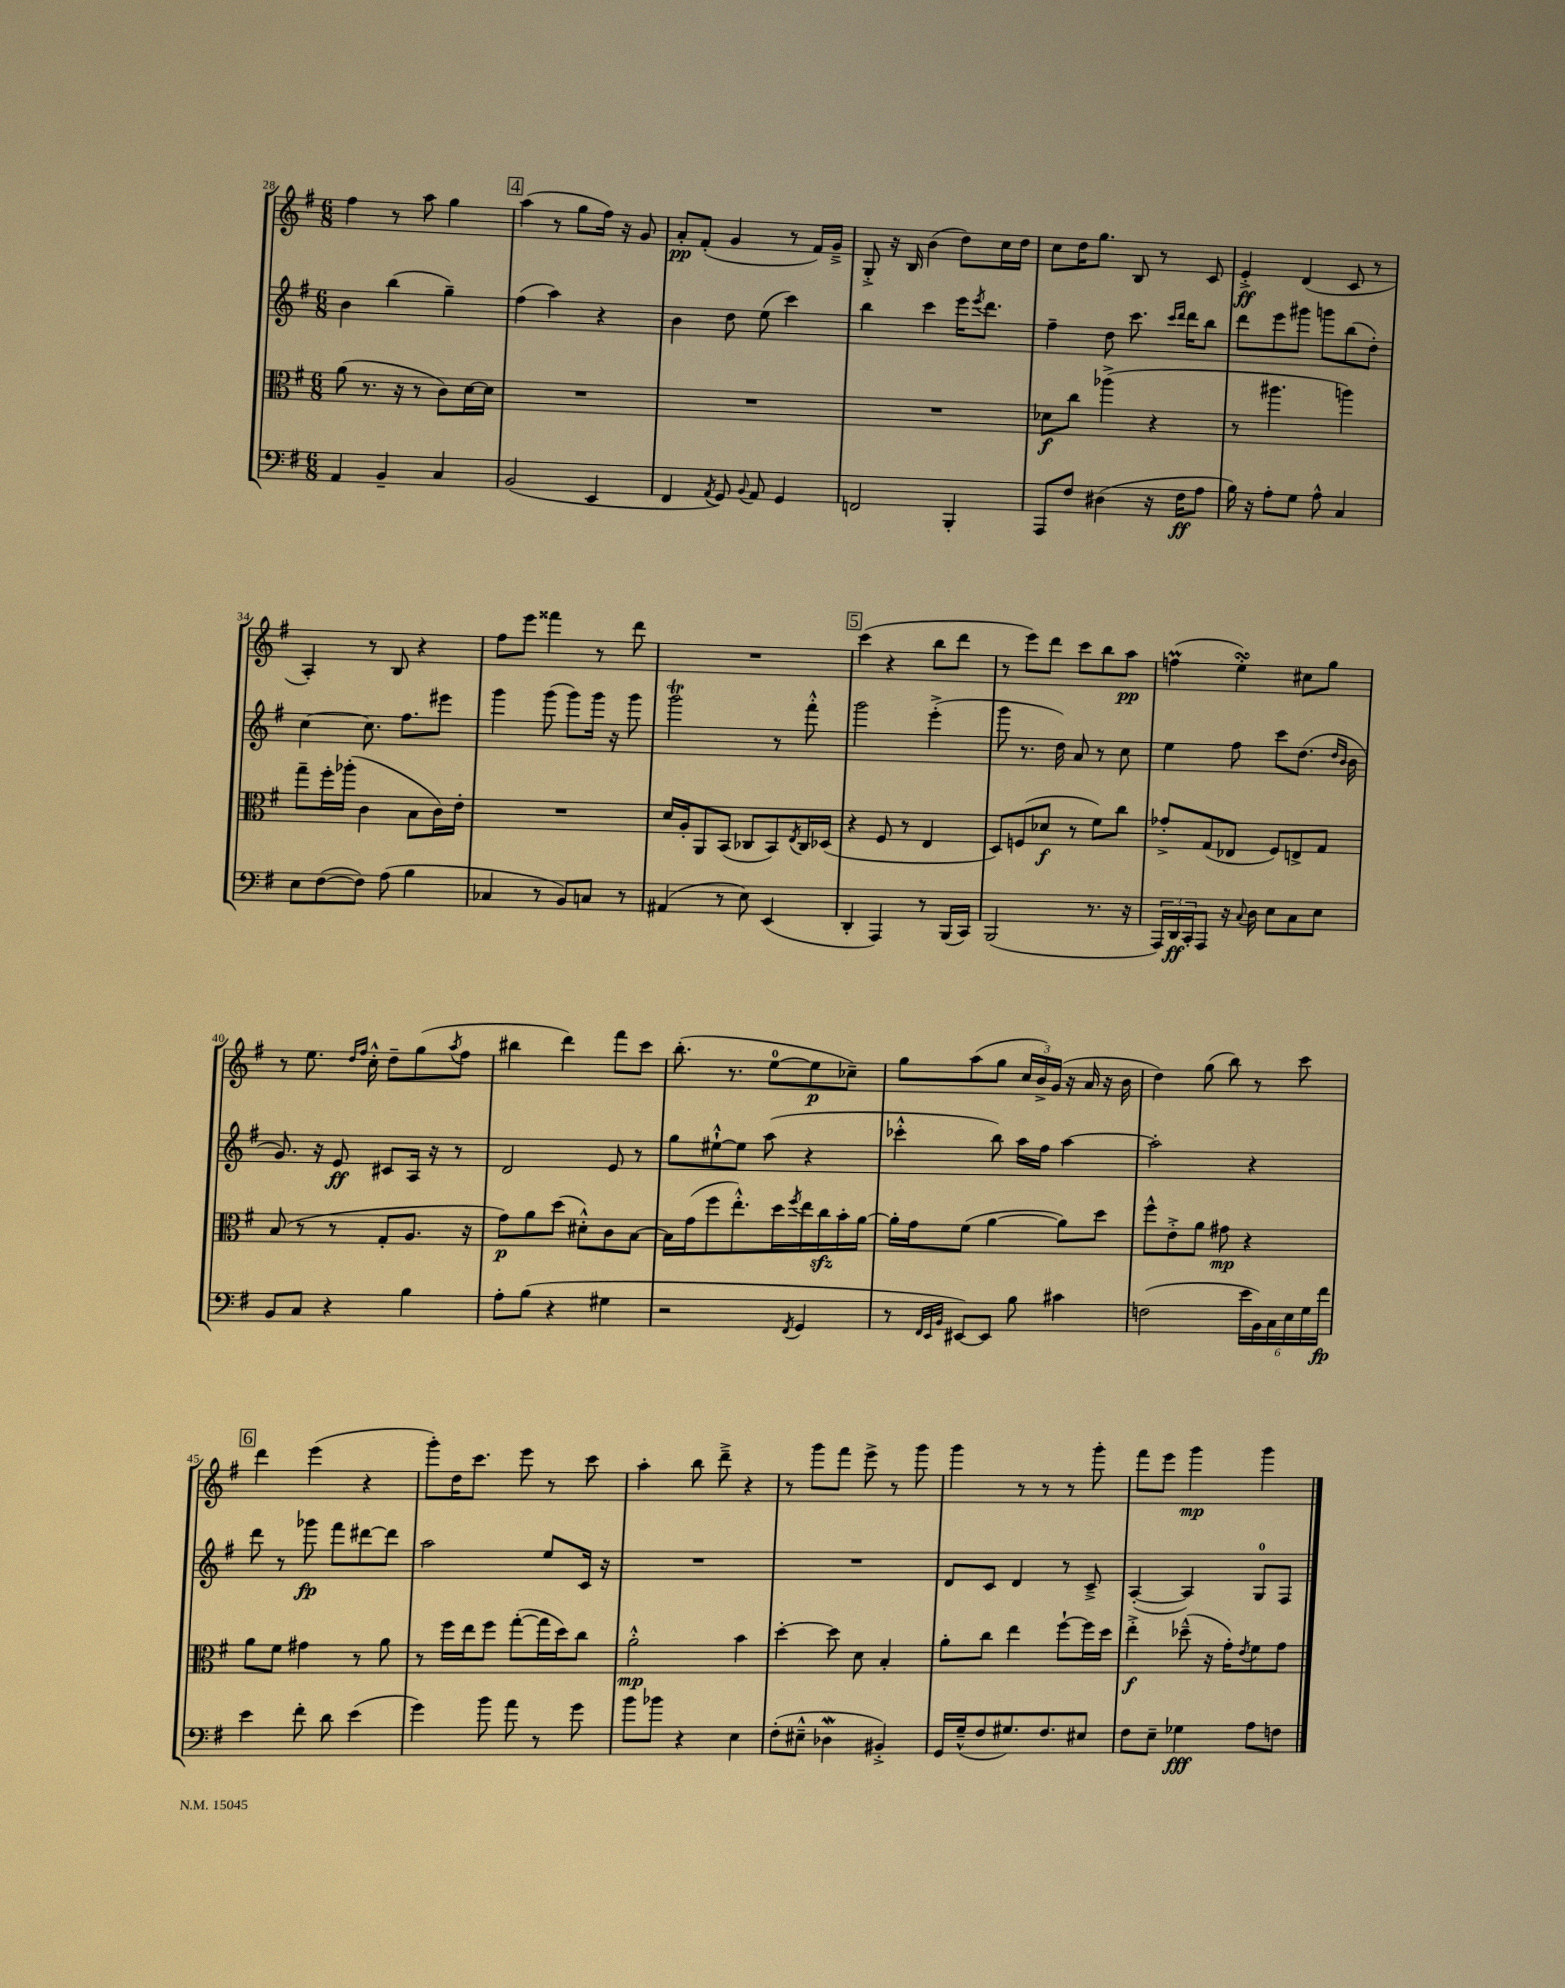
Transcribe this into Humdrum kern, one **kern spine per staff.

**kern	**kern	**kern	**kern
*staff4	*staff3	*staff2	*staff1
*clefF4	*clefC3	*clefG2	*clefG2
*k[f#]	*k[f#]	*k[f#]	*k[f#]
*M6/8	*M6/8	*M6/8	*M6/8
4AA/	(8a\	4b\	4ff#\
.	8.r	.	.
4BB~/	.	(4bb\	8r
.	16r	.	.
.	8r	.	8aa\
4C/	8c\L)	4gg~\)	4gg\
.	[16d\L	.	.
.	16d\]JJ	.	.
=	=	=	=
(2BB/	2.r	(4ff#\	(4aa\
.	.	4aa\)	8r
.	.	.	8gg\L
4EE/	.	4r	16ff#\Jk)
.	.	.	16r
.	.	.	8g/
=	=	=	=
4FF#/	2.r	4b\	8a'/L
.	.	.	(8f#'/J
8qAA/	.	.	.
8GG/)	.	8dd\	4g/
8qqBB/	.	.	.
8AA/	.	(8ee\	.
4GG/	.	4ccc\)	8r
.	.	.	16f#/LL)
.	.	.	16g~^/JJ
=	=	=	=
2FF/	2.r	4bb\	8G'^/
.	.	.	16r
.	.	.	16B/
.	.	4ccc\	(4b\
4BBB'/	.	16eee\LK	8dd\L)
.	.	8qeee/	.
.	.	8.ddd\J	.
.	.	.	16cc\L
.	.	.	16dd\JJ
=	=	=	=
8AAA/L	8d-\L	4ff#~\	8cc\L
8F#/J	8cc\J	.	16dd\K
.	.	.	8.gg\J
(4D#\	(4aa-^\	8dd\	.
.	.	8.ccc\	8B/
16r	4r	.	8r
.	.	16qqccc/LL	.
.	.	16qqddd/JJ	.
16F#\LK	.	16ddd\LK	.
8A\J	.	8bb\J	8c/
=	=	=	=
16B\)	8r	8ddd\L	4e'^/
16r	.	.	.
8A'\L	4.aa#\	8eee\	.
8G\J	.	8ggg#\J	(4d/
8A^^\	.	8ggg\L	.
4C/	4aa\)	(8bb\	8c/
.	.	8dd'\J)	8r
=	=	=	=
8E\L	8gg~\L	[4cc\	4A'/)
([8F#\	16ff#'\L	.	.
.	(16aa-'\JJ	.	.
8F#\]J)	4c\	8.cc\]	8r
(8A\	.	.	8B/
.	.	8.ff#\L	.
4B\	8B\L	.	4r
.	16c\L)	8eee#\J	.
.	16e'\JJ	.	.
=	=	=	=
4C-/	2.r	4ggg\	8ff#\L
.	.	.	8eee\J
8r	.	(8ggg\	4fff##\
8BB/L)	.	8ggg\L)	.
8C/J	.	16ggg\Jk	8r
.	.	16r	.
8r	.	8ggg\	8ddd\
=	=	=	=
(4AA#/	16d/LL	2ggg\	2.r
.	16A'/J	.	.
.	8AA/	.	.
8r	(8BB/J	.	.
8E\)	8C-/L	.	.
(4EE/	8BB/)	8r	.
.	8qE/	.	.
.	16C-/L	8fff#'^^\	.
.	(16D-/JJ	.	.
=	=	=	=
4DD'/	4r	2ggg\	(4ccc\
4AAA/)	8F#/	.	4r
.	8r	.	.
8r	4E/	(4eee'^\	8bb\L
(16BBB/LL	.	.	8ddd\J
16CC/JJ)	.	.	.
=	=	=	=
(2BBB/	8D/L)	8ggg\	8r
.	(8F/	8.r	8eee\L)
.	8d-/J	.	8ddd\J
.	.	16dd\)	.
.	8r	8a/	8ccc\L
8.r	8f#\L)	8r	8bb\
.	8cc\J	8cc\	8aa\J
16r	.	.	.
=	=	=	=
24AAA/LL)	8g-'^/L	4ee\	(4ff\
24DD/	.	.	.
24CC'/J	.	.	.
8AAA/J	(8G/	.	.
16r	8E-/J	8ff#\	4ee'\)
8qqC/	.	.	.
16D\	.	.	.
8E\L	8F#/L)	8ccc\L	.
8C\	8E^/	(8.dd\J	8cc#\L
8E\J	8G/J	.	8gg\J
.	.	16qqdd/LL	.
.	.	16qqb/JJ	.
.	.	16b\	.
=	=	=	=
8BB/L	(8B/	8.g/)	8r
8C/J	8r	.	8.ee\
.	.	16r	.
4r	8r	8e/	.
.	.	.	16qqdd/LL
.	.	.	16qqff#/JJ
.	.	.	16cc'^^\
.	8G'/L	8c#/L	8dd~\L
4B\	8.A/J	16A/Jk	(8gg\
.	.	16r	.
.	.	.	8qaa/
.	.	8r	8ff#\J
.	16r	.	.
=	=	=	=
8A'\L	8g\L)	2d/	4bb#\
(8B\J	8a\	.	.
4r	(8dd\J	.	4ddd\)
.	8d#'^^\L)	.	.
4G#\	8c\	8e/	8fff#\L
.	[8B\J	8r	8ccc\J
=	=	=	=
2r	16B\]LL	8gg\L	(8.bb'\
.	(16g\J	.	.
.	8ff#\	[8ee#`^^\	.
.	.	.	8.r
.	8.ee'^^\)	8ee#\]J	.
.	.	(8aa\	[8ee\L
.	16dd\L	.	.
8qFF#/	8qff#/	.	.
4GG/	16ee\	4r	8ee\]
.	16cc\	.	.
.	16b'\	.	8cc-~\J)
.	[16a\JJ	.	.
=	=	=	=
8r	16a'\]LL	4ccc-'^^\	8gg\L
.	16g\J	.	.
32qqFF#/LLL	.	.	.
32qqEE/	.	.	.
32qqBB/JJJ	.	.	.
[8EE#/L)	(8f#\J	.	(8aa\
8EE#/]J	[4a\	8bb\)	8gg\J
8B\	.	16aa\LL	24cc/LL
.	.	.	24b^/)
.	.	16ff#\JJ	.
.	.	.	(24g/JJ
4c#\	8a\]L)	[4aa\	16r
.	.	.	16a/
.	8dd\J	.	16r
.	.	.	16b\
=	=	=	=
(2F\	8ff#^^\L	2aa'\]	4dd\)
.	8e'^\	.	.
.	8a\J	.	(8gg\
.	8g#\	.	8bb\)
24e\LL	4r	4r	8r
24BB\)	.	.	.
24C\	.	.	.
24E\	.	.	8ccc\
24G\	.	.	.
24f#\JJ	.	.	.
=	=	=	=
4e\	8a\L	8ddd\	4ddd\
.	8f#\J	8r	.
8f#'\	4g#\	8ggg-\	(4eee\
8d\	.	8fff#\L	.
(4e\	8r	[8ddd#\	4r
.	8a\	8ddd#\]J	.
=	=	=	=
4g\)	8r	2aa\	8ggg'\L)
.	16ff#\LL	.	16dd\K
.	16ee\J	.	8.ccc\J
8b\	8ff#\J	.	.
8a\	([8gg'\L	.	8eee\
8r	16gg\]L	8ee/L	8r
.	16dd\J)	.	.
8g\	8cc\J	16c/Jk	8ccc\
.	.	16r	.
=	=	=	=
8b\L	2a'^^\	2.r	4aa'\
8b-\J	.	.	.
4r	.	.	8bb\
.	.	.	8ddd~^\
4E\	4b\	.	4r
=	=	=	=
(8F#'\L	[4dd'\	2.r	8r
8E#~^^\J	.	.	8ggg\L
4D-\	8dd\]	.	8fff#\J
.	8d\	.	8eee^\
4BB#'^/)	4B'/	.	8r
.	.	.	8ggg\
=	=	=	=
16GG/LL	8a'\L	8d/L	4ggg\
(16G~^^/J	.	.	.
8F#/	8cc\J	8c/J	.
8.G#/)	4ee\	4d/	8r
.	.	.	8r
8.F#/	.	.	.
.	[8ff#`\L	8r	8r
8E#/J	16ff#\]L	8c~^/	8ggg'\
.	16dd\JJ	.	.
=	=	=	=
8F#\L	4ee'^\	([4A'/	8fff#\L
8E~\J	.	.	8eee\J
4G-\	(8dd-~^^\	4A/])	4ggg\
.	16r	.	.
.	16g'\LK)	.	.
.	8qe/	.	.
8A\L	8f#\	8G/L	4ggg\
8F\J	8g\J	8F#/J	.
==	==	==	==
*-	*-	*-	*-
